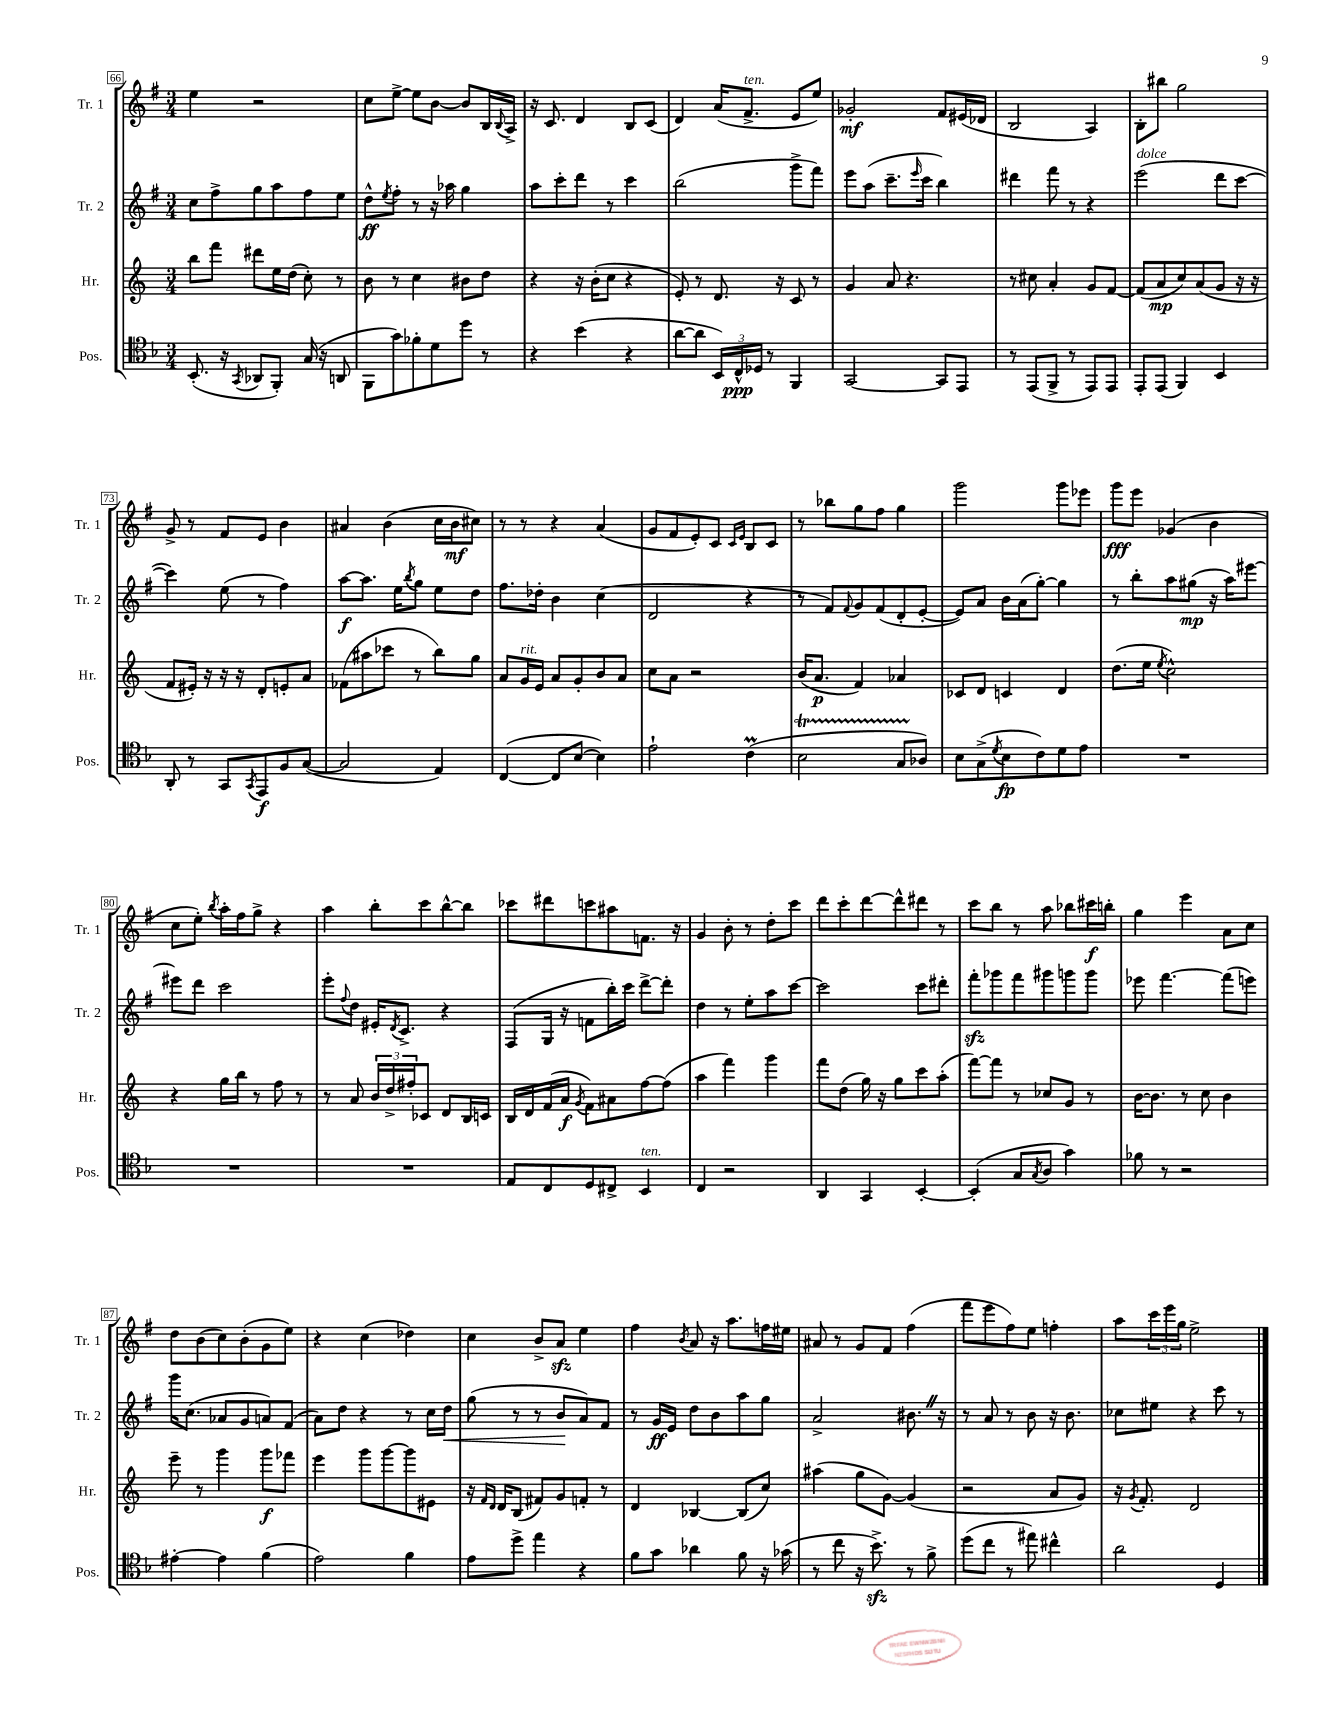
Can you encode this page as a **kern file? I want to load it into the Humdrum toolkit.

**kern	**dynam	**kern	**dynam	**kern	**dynam	**kern	**dynam
*part4	*part4	*part3	*part3	*part2	*part2	*part1	*part1
*staff4	*staff4	*staff3	*staff3	*staff2	*staff2	*staff1	*staff1
*I"Pos.	*	*I"Hr.	*	*I"Tr. 2	*	*I"Tr. 1	*
*I'Pos.	*	*I'Hr.	*	*I'Tr. 2	*	*I'Tr. 1	*
*clefC4	*	*clefG2	*	*clefG2	*	*clefG2	*
*k[b-]	*	*k[]	*	*k[f#]	*	*k[f#]	*
*M3/4	*	*M3/4	*	*M3/4	*	*M3/4	*
=66	=66	=66	=66	=66	=66	=66	=66
(8.BB-'/	.	8bb\L	.	8cc\L	.	4ee\	.
.	.	8fff\J	.	8ff#^\	.	.	.
16r	.	.	.	.	.	.	.
8qGG/	.	.	.	.	.	.	.
8AA-X/L	.	8ddd#X\L	.	8gg\	.	2r	.
8FF'/J)	.	16ee\L	.	8aa\	.	.	.
.	.	(16dd\JJ	.	.	.	.	.
(16G/	.	8cc'\)	.	8ff#\	.	.	.
16r	.	.	.	.	.	.	.
8AAn/	.	8r	.	8ee\J	.	.	.
=67	=67	=67	=67	=67	=67	=67	=67
8FF\L	.	8b\	.	8dd^^\L	ff	8cc\L	.
.	.	.	.	8qee/	.	.	.
8g\)	.	8r	.	8ff#'\J	.	[8ee^\J	.
8f-X'\	.	4cc\	.	8r	.	8ee\L]	.
8d\	.	.	.	16r	.	[8b\J	.
.	.	.	.	16aa-X\	.	.	.
8dd\J	.	8b#X\L	.	4gg\	.	8b/L]	.
8r	.	8dd\J	.	.	.	16B/L	.
.	.	.	.	.	.	8qqB/	.
.	.	.	.	.	.	16A^/JJ	.
=68	=68	=68	=68	=68	=68	=68	=68
4r	.	4r	.	8aa\L	.	16r	.
.	.	.	.	.	.	8.c/	.
.	.	.	.	8ccc'\	.	.	.
(4b-\	.	16r	.	8ddd\J	.	4d/	.
.	.	(16b'\KL	.	.	.	.	.
.	.	8cc\J	.	8r	.	.	.
4r	.	4r	.	4ccc\	.	8B/L	.
.	.	.	.	.	.	(8c/J	.
=69	=69	=69	=69	=69	=69	=69	=69
[8a\L	.	8e'/)	.	(2bb\	.	4d/)	.
8a\J]	.	8r	.	.	.	.	.
24BB-/LL)	.	8.d/	.	.	.	(16a/KL	.
24C^^/	ppp	.	.	.	.	.	.
!	!	!	!	!	!	!LO:TX:a:i:t=ten.	!
.	.	.	.	.	.	8.f#^/J	.
24D-X/JJ	.	.	.	.	.	.	.
8r	.	.	.	.	.	.	.
.	.	16r	.	.	.	.	.
4FF/	.	8c/	.	8ggg^\L	.	8e/L	.
.	.	8r	.	8fff#\J)	.	8ee/J)	.
=70	=70	=70	=70	=70	=70	=70	=70
[2GG/	.	4g/	.	8eee\L	.	2g-X'/	mf
.	.	.	.	(8aa\J	.	.	.
.	.	8a/	.	8.ccc~\L	.	.	.
.	.	4.r	.	.	.	.	.
.	.	.	.	16qqeee/	.	.	.
.	.	.	.	16ccc\Jk	.	.	.
8GG/L]	.	.	.	4bb\)	.	8f#/L	.
8EE/J	.	.	.	.	.	(16e#X/L	.
.	.	.	.	.	.	16d-X/JJ	.
=71	=71	=71	=71	=71	=71	=71	=71
8r	.	8r	.	4ddd#X\	.	2B/	.
(8EE/L	.	8cc#X\	.	.	.	.	.
8FF^/J	.	4a'/	.	8fff#\	.	.	.
8r	.	.	.	8r	.	.	.
8EE/L)	.	8g/L	.	4r	.	4A/)	.
8EE/J	.	[8f/J	.	.	.	.	.
=72	=72	=72	=72	=72	=72	=72	=72
!	!	!	!	!LO:TX:a:i:t=dolce	!	!	!
8EE'/L	.	(8f/L]	.	(2eee\	.	8B'\L	.
(8EE/J	.	8a/	mp	.	.	8bb#X\J	.
4FF/)	.	8cc/)	.	.	.	2gg\	.
.	.	(8a/	.	.	.	.	.
4BB-/	.	8g/J	.	8ddd\L	.	.	.
.	.	16r	.	[8ccc\J	.	.	.
.	.	16r	.	.	.	.	.
!!LO:LB:g=z
=73	=73	=73	=73	=73	=73	=73	=73
8AA'/	.	8f/L	.	4ccc\])	.	8g^/	.
8r	.	16e#X'/Jk)	.	.	.	8r	.
.	.	16r	.	.	.	.	.
8GG/L	.	16r	.	(8ee\	.	8f#/L	.
.	.	16r	.	.	.	.	.
8qGG/	.	.	.	.	.	.	.
8EE/	f	8d'/L	.	8r	.	8e/J	.
8F/	.	8en'/	.	4ff#\)	.	4b\	.
([8G/J	.	8a/J	.	.	.	.	.
=74	=74	=74	=74	=74	=74	=74	=74
2G/]	.	(8f-X\L	.	[8aa\L	f	4a#X/	.
.	.	8aa#X\	.	8.aa\J]	.	.	.
.	.	8ccc-X\J	.	.	.	(4b\	.
.	.	.	.	16ee\KL	.	.	.
.	.	.	.	8qbb/	.	.	.
.	.	8r	.	8gg\J	.	.	.
4E/)	.	8bb\L)	.	8ee\L	.	16cc\LL	.
.	.	.	.	.	.	16b\J	mf
.	.	8gg\J	.	8dd\J	.	8cc#X\J)	.
=75	=75	=75	=75	=75	=75	=75	=75
([4C/	.	8a/L	.	8.ff#\L	.	8r	.
!	!	!LO:TX:a:i:t=rit.	!	!	!	!	!
.	.	16g/L	.	.	.	8r	.
.	.	16e/JJ	.	16dd-X'\Jk	.	.	.
8C/L]	.	8a/L	.	4b\	.	4r	.
[8B-/J	.	8g'/	.	.	.	.	.
4B-\])	.	8b/	.	(4cc\	.	(4a/	.
.	.	8a/J	.	.	.	.	.
=76	=76	=76	=76	=76	=76	=76	=76
2e`\	.	8cc\L	.	2d/	.	8g/L	.
.	.	8a\J	.	.	.	8f#/	.
.	.	2r	.	.	.	8e'/)	.
.	.	.	.	.	.	8c/J	.
.	.	.	.	.	.	16qqc/LL	.
.	.	.	.	.	.	16qqe/JJ	.
(4cM\	.	.	.	4r	.	8B/L	.
.	.	.	.	.	.	8c/J	.
=77	=77	=77	=77	=77	=77	=77	=77
2B-T\	.	(16b/KL	.	8r	.	8r	.
.	.	8.a/J	p	.	.	.	.
.	.	.	.	8f#/L)	.	8bb-X\L	.
.	.	.	.	8qqf#/	.	.	.
.	.	4f/)	.	8g/	.	8gg\	.
.	.	.	.	(8f#/	.	8ff#\J	.
8GTTT/L	.	4a-X/	.	8d'/	.	4gg\	.
8A-X/J)	.	.	.	[8e'/J	.	.	.
=78	=78	=78	=78	=78	=78	=78	=78
8B-\L	.	8c-X/L	.	8e/L])	.	2ggg\	.
(8G^\	.	8d/J	.	8a/J	.	.	.
8qd/	.	.	.	.	.	.	.
8B-\	fp	4cn/	.	16b\LL	.	.	.
.	.	.	.	(16a\J	.	.	.
8c\)	.	.	.	[8gg'\J)	.	.	.
8d\	.	4d/	.	4gg\]	.	8ggg\L	.
8e\J	.	.	.	.	.	8eee-X\J	.
=79	=79	=79	=79	=79	=79	=79	=79
2.r	.	(8.dd\L	.	8r	.	8ggg\L	fff
.	.	.	.	8bb'\L	.	8eee\J	.
.	.	16ee\Jk	.	.	.	.	.
.	.	8qee/	.	.	.	.	.
.	.	2cc^^\)	.	8aa\	.	(4g-X/	.
.	.	.	.	(8gg#X\J	mp	.	.
.	.	.	.	16r	.	4b\	.
.	.	.	.	16aa\KL)	.	.	.
.	.	.	.	[8eee#X\J	.	.	.
!!LO:LB:g=z
=80	=80	=80	=80	=80	=80	=80	=80
2.r	.	4r	.	8eee#X\L]	.	8cc\L	.
.	.	.	.	8ddd\J	.	8ee'\J)	.
.	.	.	.	.	.	8qbb/	.
.	.	16gg\LL	.	2ccc\	.	16aa'\LL	.
.	.	16bb\JJ	.	.	.	16ff#\J	.
.	.	8r	.	.	.	8gg^\J	.
.	.	8ff\	.	.	.	4r	.
.	.	8r	.	.	.	.	.
=81	=81	=81	=81	=81	=81	=81	=81
2.r	.	8r	.	8eee'\L	.	4aa\	.
.	.	.	.	8qqff#/	.	.	.
.	.	8a/	.	8dd\J	.	.	.
.	.	24b/LL	.	16e#X'/KL	.	8bb'\L	.
.	.	24dd^/	.	.	.	.	.
.	.	.	.	8qd/	.	.	.
.	.	.	.	8.c^/J	.	.	.
.	.	24ff#X'/J	.	.	.	.	.
.	.	8c-X/J	.	.	.	8ccc\	.
.	.	8d/L	.	4r	.	[8bb^^\	.
.	.	16B/L	.	.	.	8bb\J]	.
.	.	16cn/JJ	.	.	.	.	.
=82	=82	=82	=82	=82	=82	=82	=82
8E/L	.	16B/LL	.	(8F#/L	.	8ccc-X\L	.
.	.	16d/	.	.	.	.	.
8C/	.	(16f/	.	16G/Jk	.	8ddd#X\	.
.	.	16a/JJ	f	16r	.	.	.
.	.	8qg/	.	.	.	.	.
8D/	.	8f\L)	.	8fn\L	.	8cccn\	.
8C#X^/J	.	8a#X\	.	16bb'\L)	.	8aa#X\	.
.	.	.	.	16ccc\JJ	.	.	.
!LO:TX:a:i:t=ten.	!	!	!	!	!	!	!
4BB-/	.	[8ff\	.	[8ddd^\L	.	8.fn\J	.
.	.	(8ff\J]	.	8ddd'\J]	.	.	.
.	.	.	.	.	.	16r	.
=83	=83	=83	=83	=83	=83	=83	=83
4C/	.	4aa\	.	4dd\	.	4g/	.
2r	.	4fff\)	.	8r	.	8b'\	.
.	.	.	.	8ee'\L	.	8r	.
.	.	4ggg\	.	8aa\	.	8dd'\L	.
.	.	.	.	[8ccc\J	.	8ccc\J	.
=84	=84	=84	=84	=84	=84	=84	=84
4AA/	.	8fff\L	.	2ccc\]	.	8ddd\L	.
.	.	(8dd\J	.	.	.	8ccc'\	.
4GG/	.	16gg\)	.	.	.	[8ddd\	.
.	.	16r	.	.	.	.	.
.	.	8gg\L	.	.	.	8ddd^^\]	.
[4BB-'/	.	8ccc\	.	8ccc\L	.	8ddd#X\J	.
.	.	(8aa'\J	.	8ddd#X'\J	.	8r	.
=85	=85	=85	=85	=85	=85	=85	=85
(4BB-'/]	.	[8fff\L)	.	8fff#zz'\L	.	8ccc\L	.
.	.	8fff\J]	.	8ggg-X\	.	8bb\J	.
8G/L	.	8r	.	8fff#\	.	8r	.
8qG/	.	.	.	.	.	.	.
8A/J	.	8cc-X/L	.	8ggg#X\	.	8aa\	.
4g\)	.	8g/J	.	8gggn\	.	8bb-X\L	.
.	.	8r	.	8ggg\J	.	16ccc#X\L	f
.	.	.	.	.	.	16bbn'\JJ	.
=86	=86	=86	=86	=86	=86	=86	=86
8f-X\	.	[16b\KL	.	8eee-X\	.	4gg\	.
.	.	8.b\J]	.	.	.	.	.
8r	.	.	.	[4.fff#\	.	.	.
2r	.	8r	.	.	.	4eee\	.
.	.	8cc\	.	.	.	.	.
.	.	4b\	.	(8fff#\L]	.	8a\L	.
.	.	.	.	8eeen\J)	.	8cc\J	.
!!LO:LB:g=z
=87	=87	=87	=87	=87	=87	=87	=87
[4e#X'\	.	8eee~\	.	16ggg\KL	.	8dd\L	.
.	.	.	.	(8.cc\J	.	.	.
.	.	8r	.	.	.	(8b\	.
4e#\]	.	4ggg\	.	8a-X/L	.	8cc\)	.
.	.	.	.	8g/	.	(8b'\	.
(4f\	.	8ggg\L	f	8an/)	.	8g\	.
.	.	8fff-X\J	.	(8f#/J	.	8ee\J)	.
=88	=88	=88	=88	=88	=88	=88	=88
2e\)	.	4eee\	.	8a\L)	.	4r	.
.	.	.	.	8dd\J	.	.	.
.	.	8ggg\L	.	4r	.	(4cc\	.
.	.	[8ggg\	.	.	.	.	.
4f\	.	8ggg\]	.	8r	.	4dd-X\)	.
.	.	8e#X\J	.	16cc\LL	.	.	.
!	!	!	!	!	!LO:HP:b	!	!
.	.	.	.	16dd\JJ	<	.	.
=89	=89	=89	=89	=89	=89	=89	=89
8e\L	.	16r	.	(8gg\	.	4cc\	.
.	.	16qqf/LL	.	.	.	.	.
.	.	16qqd/JJ	.	.	.	.	.
.	.	16d/KL	.	.	.	.	.
8dd^\J	.	(8B/J	.	8r	.	.	.
4ee\	.	8f#X/L)	.	8r	.	8b^/L	.
.	.	8g/	.	8b/L	.	8azz/J	.
4r	.	8fn'/J	.	8a/)	[	4ee\	.
.	.	8r	.	8f#/J	.	.	.
=90	=90	=90	=90	=90	=90	=90	=90
8f\L	.	4d/	.	8r	.	4ff#\	.
8g\J	.	.	.	16g/LL	ff	.	.
.	.	.	.	16e/JJ	.	.	.
.	.	.	.	.	.	8qb/	.
4a-X\	.	[4B-X/	.	8dd\L	.	8a/	.
.	.	.	.	8b\	.	16r	.
.	.	.	.	.	.	8.aa\L	.
8f\	.	(8B-/L]	.	8aa\	.	.	.
16r	.	8cc/J)	.	8gg\J	.	16ffn\L	.
(16g-X\	.	.	.	.	.	16ee#X\JJ	.
=91	=91	=91	=91	=91	=91	=91	=91
8r	.	(4aa#X\	.	2a^/	.	8a#X/	.
8cc\	.	.	.	.	.	8r	.
16r	.	8gg\L	.	.	.	8g/L	.
8.b-zz^\)	.	.	.	.	.	.	.
.	.	[8g\J)	.	.	.	8f#/J	.
8r	.	(4g/]	.	8.b#XZ\	.	(4ff#\	.
8f^\	.	.	.	.	.	.	.
.	.	.	.	16r	.	.	.
=92	=92	=92	=92	=92	=92	=92	=92
(8dd\L	.	2r	.	8r	.	8fff#\L	.
8cc\J	.	.	.	8a/	.	8eee\	.
8r	.	.	.	8r	.	8ff#\)	.
8ee#X\)	.	.	.	8b\	.	8ee\J	.
4cc#X^^\	.	8a/L	.	16r	.	4ffn'\	.
.	.	.	.	8.b\	.	.	.
.	.	8g/J)	.	.	.	.	.
=93	=93	=93	=93	=93	=93	=93	=93
2a\	.	16r	.	8cc-X\L	.	8aa\L	.
.	.	8qg/	.	.	.	.	.
.	.	8.f'/	.	.	.	.	.
.	.	.	.	8ee#X\J	.	24ccc\L	.
.	.	.	.	.	.	24eee\	.
.	.	.	.	.	.	24gg\JJ	.
.	.	2d/	.	4r	.	2ee^\	.
4D/	.	.	.	8ccc\	.	.	.
.	.	.	.	8r	.	.	.
==	==	==	==	==	==	==	==
*-	*-	*-	*-	*-	*-	*-	*-
